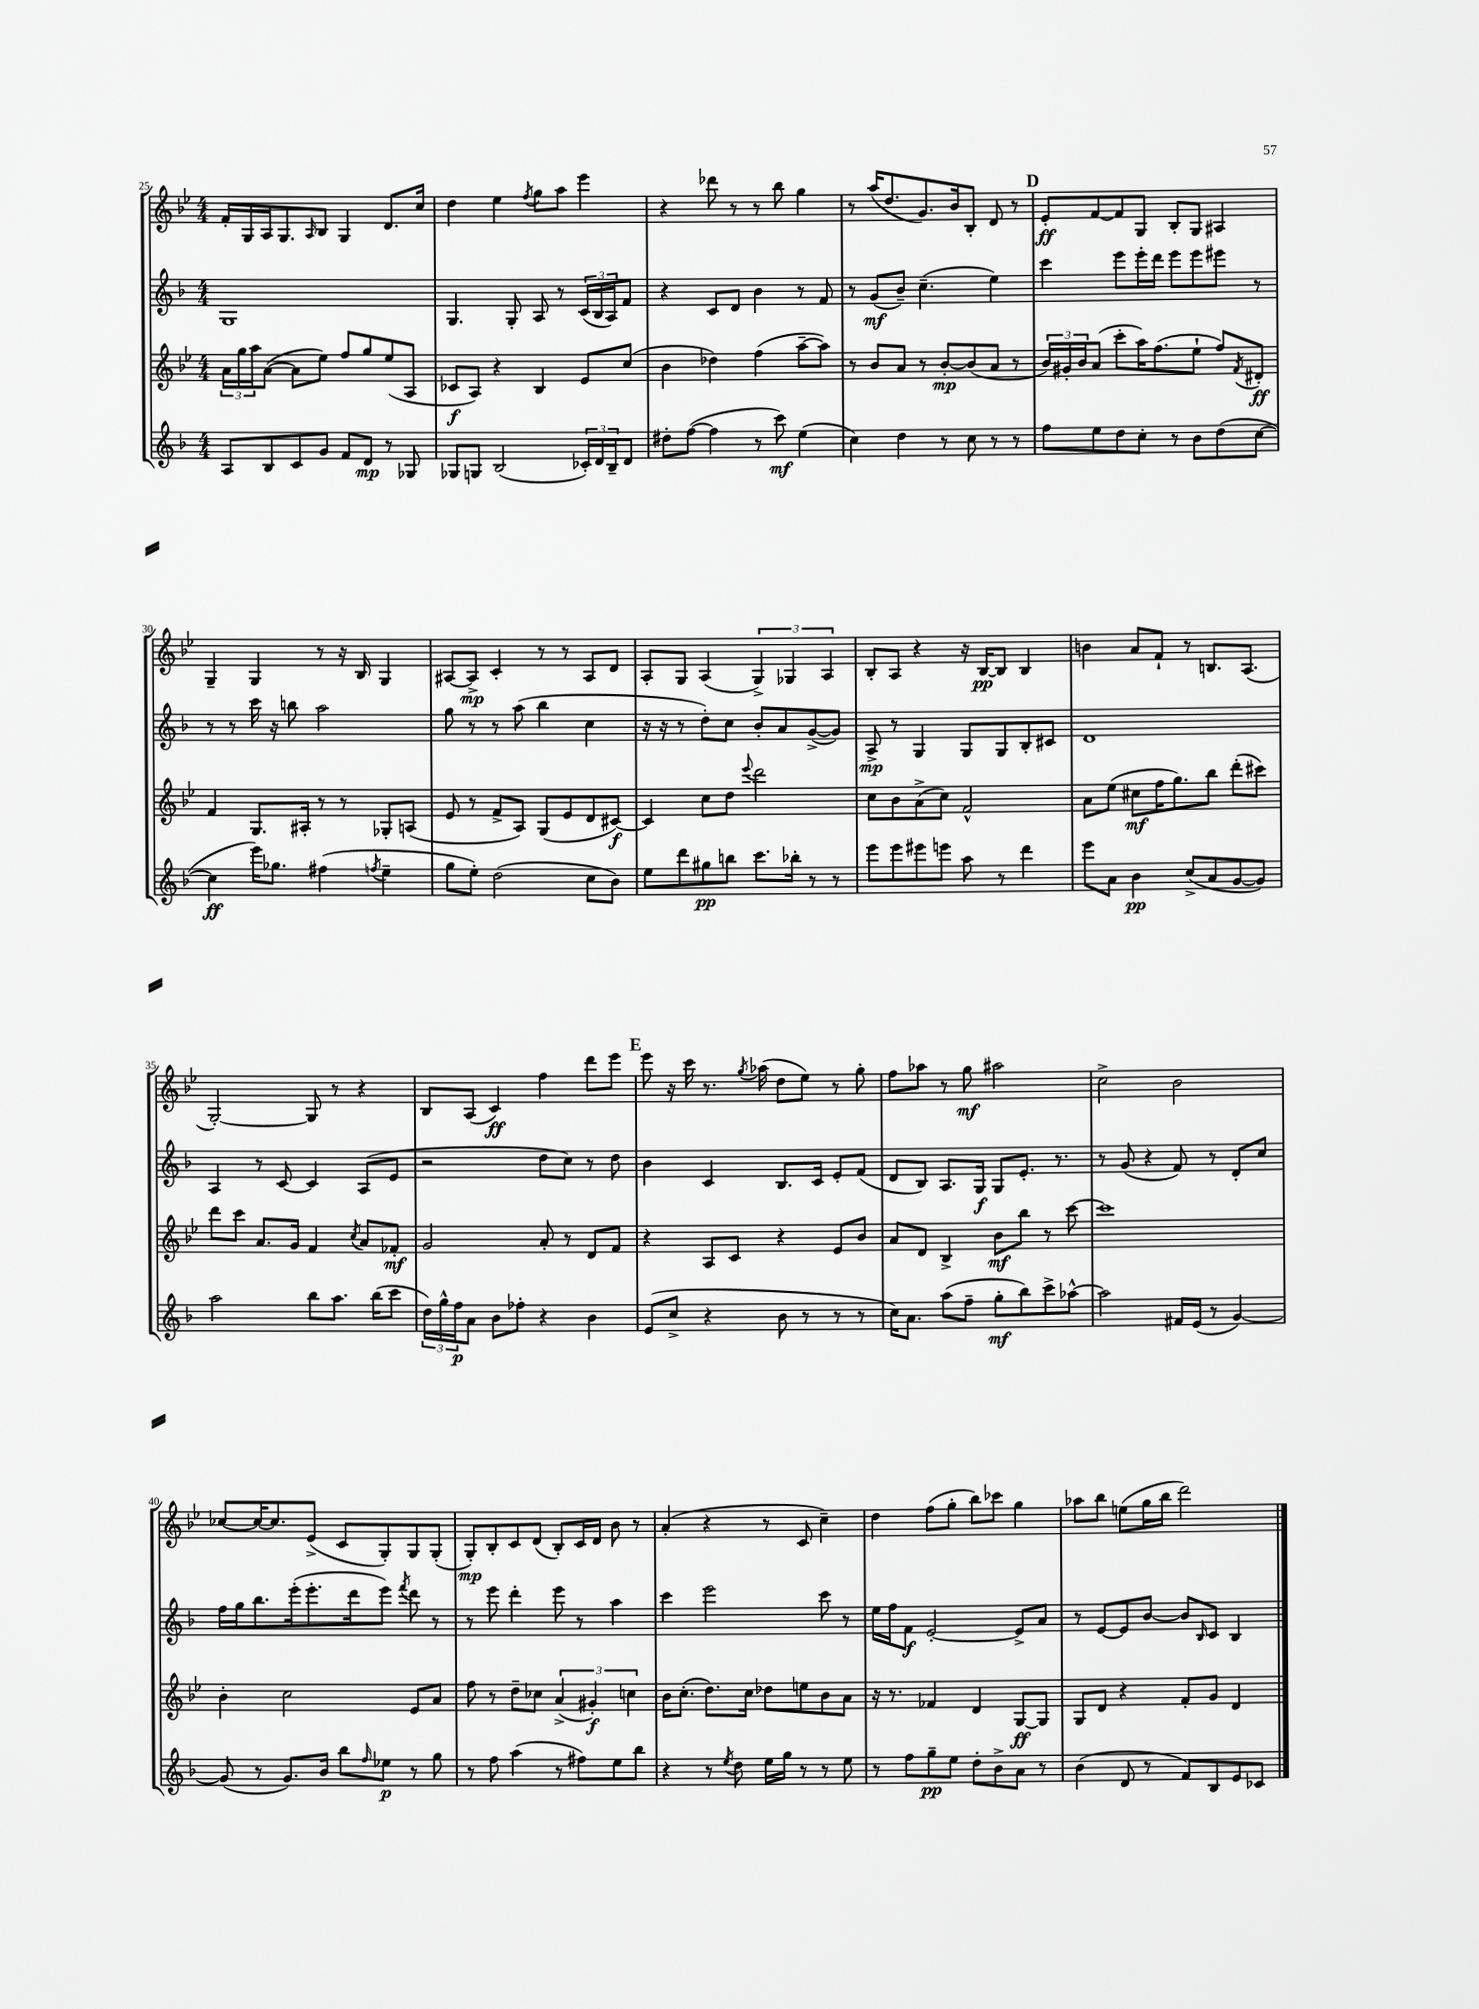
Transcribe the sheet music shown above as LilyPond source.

<<
\new StaffGroup <<
\new Staff = "s0" {
    \clef treble \key bes \major \numericTimeSignature \time 4/4
    f'16-. g16 a16 g8. \grace { a16 } bes8 g4 d'8. c''16 |
    d''4 ees''4 \acciaccatura { f''8 } g''8 a''8 ees'''4 |
    r4 des'''8 r8 r8 bes''8 g''4 |
    r8 a''16( d''8. g'8.) bes'16 bes8-. d'8 r8 |
    \mark \markup { \bold "D" } ees'8-.\ff f'8~ f'8 g8 bes8-. g8 ais4 |
    g4-- g4 r8 r16 bes16 g4 |
    ais8~ ais8->\mp c'4-. r8 r8 ais8 d'8 |
    a8-. g8 a4( \tuplet 3/2 { g4->) ges4 a4 } |
    bes8-. a8 r4 r16 bes16~\pp bes8 bes4 |
    b'4 a'8 f'8-! r8 b8. a8.( |
    g2~-.) g8 r8 r4 |
    bes8 a8( c'4\ff) f''4 d'''8 ees'''8 |
    \mark \markup { \bold "E" } ees'''8 r16 c'''16 r8. \acciaccatura { g''8 } aes''16( d''8 ees''8) r8 g''8-. |
    f''8 aes''8 r8 g''8\mf ais''2 |
    c''2-> bes'2 |
    ces''8~ ces''16~ ces''8. ees'8->( c'8 g8-.) g8 g8-.( |
    g8-.\mp) bes8-. c'8 d'8( bes8-.) c'16 d'16 bes'8 r8 |
    a'4-.( r4 r8 c'8 c''4--) |
    d''4 f''8( g''8-. bes''8) ces'''8 g''4 |
    aes''8 bes''8 e''8( g''16 bes''16 d'''2) \bar "|." |
}
\new Staff = "s1" {
    \clef treble \key f \major \numericTimeSignature \time 4/4
    g1 |
    g4. g8-. a8 r8 \tuplet 3/2 { c'16( bes16 a16) } f'8 |
    r4 c'8 d'8 bes'4 r8 f'8 |
    r8 g'8\mf( bes'8--) c''4.--( e''4) |
    \mark \markup { \bold "D" } c'''4 e'''8 e'''16-. d'''16 e'''8 e'''8 eis'''8 r8 |
    r8 r8 c'''16 r16 b''8 a''2 |
    g''8 r8 r8 a''8( bes''4 c''4 |
    r16 r16 r8 d''8-.) c''8 bes'8-. a'8 g'8~->( g'8) |
    a8->\mp r8 g4 g8 g8 bes8-. cis'8 |
    d'1 |
    a4 r8 c'8~ c'4 a8( e'8 |
    r2 d''8 c''8) r8 d''8 |
    \mark \markup { \bold "E" } bes'4 c'4 bes8. c'16 e'8-. f'8( |
    d'8 bes8) a8. g16\f g8 e'8.-. r8. |
    r8 g'8( r4 f'8) r8 d'8-. c''8 |
    f''16 g''16 bes''8. e'''16-.( e'''8.-. d'''16 e'''8) \acciaccatura { f'''8 } d'''8 r8 |
    r8 e'''8 d'''4-. e'''8 r8 a''4 |
    c'''4 e'''2 c'''8 r8 |
    e''16 f''16 f'8\f e'2~-. e'8-> a'8 |
    r8 e'8~ e'8 bes'8~ bes'8 \grace { bes16 } c'8 bes4 \bar "|." |
}
\new Staff = "s2" {
    \clef treble \key bes \major \numericTimeSignature \time 4/4
    \tuplet 3/2 { a'16 g''16 a''16 } a'8~( a'8 ees''8) f''8 g''8 ees''8( a8 |
    ces'8\f a8) r4 bes4 ees'8 c''8( |
    bes'4 des''4) f''4( a''8~-- a''8) |
    r8 bes'8 a'8 r8 bes'8~-.\mp bes'8( a'8 r8 |
    \mark \markup { \bold "D" } \tuplet 3/2 { bes'16) gis'16-. bes'16 } a'8( c'''8-. a''16) f''8.( ees''8-! f''8) \acciaccatura { f'8 } dis'8-.\ff |
    f'4 g8. ais16-. r8 r8 ges8-. a8( |
    ees'8 r8 f'8-> a8) g8( ees'8 d'8 cis'8~\f) |
    cis'4 c''8 d''8 \appoggiatura { ees'''8 } d'''2 |
    c''8 bes'8 a'8->( c''8) f'2-^ |
    a'8 ees''8( cis''8\mf f''16 g''8.) bes''8 d'''8-.( cis'''8) |
    d'''8 c'''8 a'8. g'16 f'4 \acciaccatura { c''8 } a'8 fes'8-.\mf |
    g'2 a'8-. r8 d'8 f'8 |
    \mark \markup { \bold "E" } r4 a8 c'8 r4 ees'8 bes'8 |
    a'8 d'8 bes4-> bes'8\mf bes''8 r8 c'''8~ |
    c'''1 |
    bes'4-. c''2 ees'8 a'8 |
    f''8 r8 d''8-- ces''8 \tuplet 3/2 { a'4->( gis'4-.\f) c''4 } |
    bes'16 c''8.-.( d''8.) c''16 des''8 e''8 bes'8 a'8 |
    r16 r8. fes'4 d'4 g8~\ff g8 |
    g8 d'8 r4 f'8-. g'8 d'4 \bar "|." |
}
\new Staff = "s3" {
    \clef treble \key f \major \numericTimeSignature \time 4/4
    a8 bes8 c'8 g'8 f'8 d'8\mp r8 ges8 |
    ges8 g8 bes2( \tuplet 3/2 { ces'16-.) d'16 bes16-- } d'8 |
    dis''8-. f''8~( f''4 r8 c'''8\mf) e''4( |
    c''4) d''4 r8 c''8 r8 r8 |
    \mark \markup { \bold "D" } f''8 e''8 d''8 c''8-. r8 bes'8 d''8( c''8~ |
    c''4\ff e'''16) ges''8. fis''4( \acciaccatura { f''8 } e''4-- |
    g''8 e''8-.) d''2( c''8 bes'8) |
    e''8 d'''8 gis''8\pp b''8 c'''8. bes''16-. r8 r8 |
    e'''8 e'''8 eis'''8 e'''8 a''8 r8 d'''4 |
    e'''8 a'8 bes'4\pp c''8->( a'8 g'8~ g'8) |
    a''2 bes''8 a''8. bes''16( c'''8 |
    \tuplet 3/2 { d''16) g''16-^ f''16\p } a'8 bes'8 fes''8-. r4 bes'4 |
    \mark \markup { \bold "E" } e'8( c''8-> r4 bes'8 r8 r8 r8 |
    c''16) a'8. a''8( f''8-- g''8-.\mf bes''8) c'''8-> aes''8~-^ |
    aes''2 fis'16 e'16( r8 g'4~) |
    g'8( r8 g'8.) bes'16 bes''8 \grace { f''16 } ees''8\p r8 g''8 |
    r8 f''8 a''4( r8 fis''8) e''8 bes''8 |
    r4 r8 \acciaccatura { e''8 } d''8 e''16 g''16 r8 r8 e''8 |
    r8 f''8 g''8--\pp e''8 d''8-. bes'8-> a'8 r8 |
    bes'4( d'8 r8 f'8) bes8 e'8 ces'8 \bar "|." |
}
>>
>>
\layout { \context { \Score currentBarNumber = #25 } }
